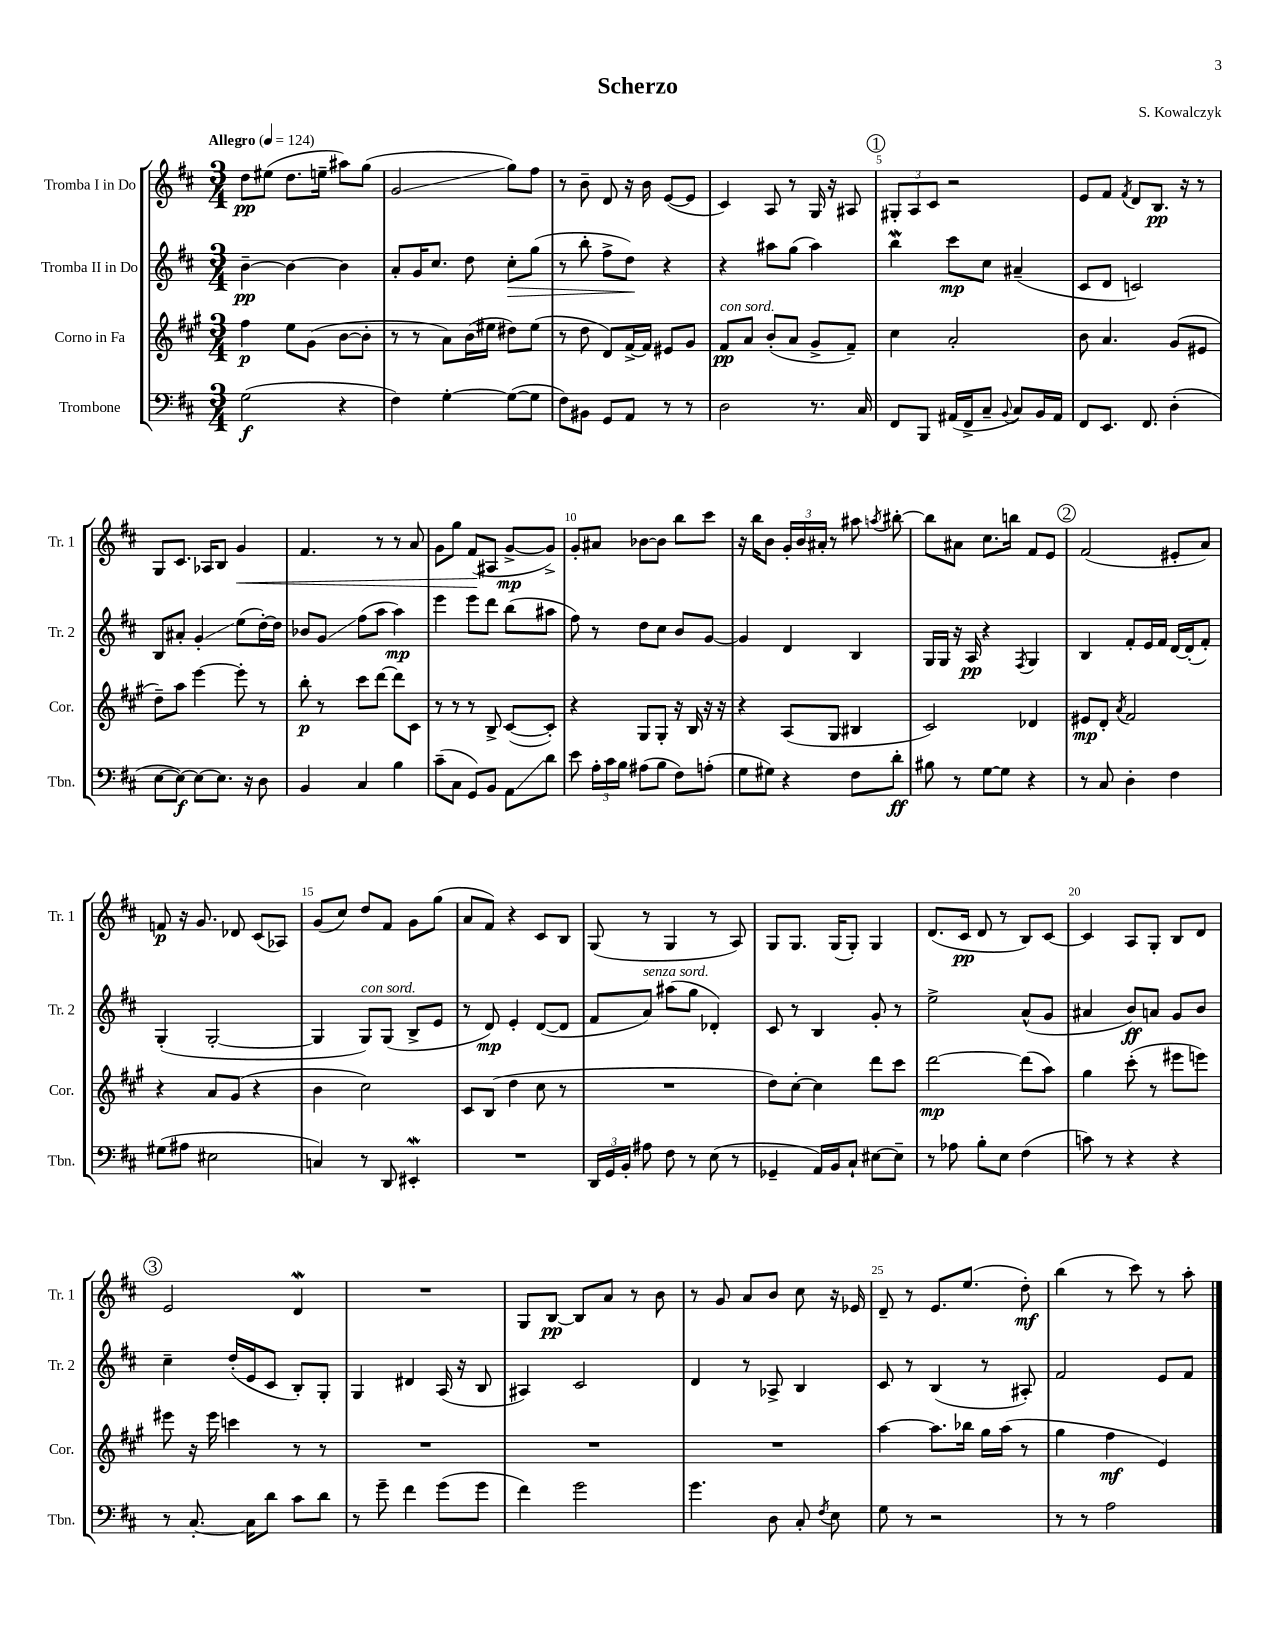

**kern	**kern	**kern	**kern
*staff4	*staff3	*staff2	*staff1
*clefF4	*clefG2	*clefG2	*clefG2
*k[f#c#]	*k[f#c#g#]	*k[f#c#]	*k[f#c#]
*M3/4	*M3/4	*M3/4	*M3/4
*MM124	*MM124	*MM124	*MM124
(2G	4ff#	[4b~	8dd
.	.	.	(8ee#
.	8ee	4b_	8.dd
.	(8g#	.	.
.	.	.	16ee~
4r	[8b	4b]	8aa#)
.	8b']	.	(8gg
=	=	=	=
4F#)	8r	8a'	2g
.	8r	16g	.
.	.	8.cc#	.
[4G'	8a)	.	.
.	(16b	8dd	.
.	16ee#	.	.
(8G_	8dd#)	8cc#'	8gg)
8G]	(8ee#	(8gg	8ff#
=	=	=	=
8F#)	8r	8r	8r
8BB#	8dd	8bb'	8b~
8GG	8d)	8ff#^	8d
8AA	[16f#^	8dd)	16r
.	16f#]	.	16b
8r	8e#	4r	([8e
8r	8g#	.	8e]
=	=	=	=
2D	8f#	4r	4c#)
.	8a	.	.
.	(8b'	8aa#	8A
.	8a	(8gg	8r
8.r	8g#^	4aa#)	16G
.	.	.	16r
.	8f#~)	.	8A#
16C#	.	.	.
=	=	=	=
8FF#	4cc#	4bb	12G#'
.	.	.	12A
8BBB	.	.	.
.	.	.	12c#
(16AA#	2a'	8ccc#	2r
16FF#^	.	.	.
8C#~	.	8cc#	.
8qqBB	.	.	.
8C#)	.	(4a#~	.
16BB	.	.	.
16AA#	.	.	.
=	=	=	=
8FF#	8b	8c#	8e
8.EE	4.a	8d	8f#
.	.	.	8qf#
.	.	2c)	8d
8.FF#	.	.	.
.	.	.	8.B
(4D'	(8g#	.	.
.	.	.	16r
.	8e#	.	8r
=	=	=	=
[8E	8dd~)	8B	8G
8E_)	8aa	8a#'	8.c#
8E_	[4eee	4g'	.
.	.	.	16A-
8.E]	.	.	8B
.	8eee']	(8ee	4g
16r	.	.	.
8D	8r	[16dd')	.
.	.	16dd]	.
=	=	=	=
4BB	8bb'	8b-	4.f#
.	8r	8g	.
4C#	8ccc#	(8ff#	.
.	[8ddd	8aa	8r
4B	8ddd]	4aa)	8r
.	8c#	.	8a
=	=	=	=
(8c#~	8r	4eee	8g
8C#	8r	.	8gg
8GG)	8r	8eee	(8f#
8BB	8B^	8ddd	8A#
8AA	([8c#	(8bb	[8g^
8d	8c#'])	8aa#	8g^])
=	=	=	=
8e	4r	8ff#)	8g'
24A'	.	8r	8a#
24c#	.	.	.
24B	.	.	.
(8A#	8G#	8dd	[8b-
8B	8G#'	8cc#	8b-]
8F#)	16r	8b	8bb
.	16B	.	.
(8A'	16r	[8g	8ccc#
.	16r	.	.
=	=	=	=
8G	4r	4g]	16r
.	.	.	16bb
8G#)	.	.	8b
4r	(8A	4d	24g'
.	.	.	24b
.	.	.	24a#'
.	8G#	.	8r
8F#	4B#	4B	8aa#
.	.	.	8qaa
8d'	.	.	[8bb#'
=	=	=	=
8B#	2c#)	16G	8bb#]
.	.	16G	.
8r	.	16r	8a#
.	.	16A	.
[8G	.	4r	8.cc#
8G]	.	.	.
.	.	.	16bb
.	.	8qF#	.
4r	4d-	4G	8f#
.	.	.	8e
=	=	=	=
8r	8e#	4B	(2f#
8C#	8d'	.	.
.	8qa	.	.
4D'	2f#	8f#'	.
.	.	16e	.
.	.	16f#	.
4F#	.	[16d	8e#'
.	.	(16d']	.
.	.	8f#')	8a)
=	=	=	=
(8G#	4r	(4G'	8f
8A#	.	.	16r
.	.	.	8.g
2E#	8a	[2G'	.
.	(8g#	.	8d-
.	4r	.	(8c#
.	.	.	8A-)
=	=	=	=
4C)	4b	4G]	(8g
.	.	.	8cc#)
8r	2cc#)	8G)	8dd
8DD	.	(8G	8f#
4EE#'	.	8B^	8g
.	.	8e	(8gg
=	=	=	=
2.r	8c#	8r	8a
.	(8B	8d)	8f#)
.	4dd	4e'	4r
.	8cc#	([8d	8c#
.	8r	8d]	8B
=	=	=	=
24DD	2.r	8f#	(8G
24GG	.	.	.
24BB'	.	.	.
8A#	.	8a)	8r
8F#	.	(8aa#	4G
8r	.	8gg	.
(8E	.	4d-')	8r
8r	.	.	8A)
=	=	=	=
4GG-~	8dd)	8c#	8G
.	[8cc#'	8r	8.G
16AA)	4cc#]	4B	.
16BB	.	.	(16G
8C#`	.	.	8G')
[8E#	8ddd	8g'	4G
8E#~]	8ccc#	8r	.
=	=	=	=
8r	[2ddd	2ee^	(8.d
8A-	.	.	.
.	.	.	16c#
8B'	.	.	8d
8E	.	.	8r
(4F#	(8ddd]	(8a^^	8B)
.	8aa)	8g	[8c#
=	=	=	=
8c)	4gg#	4a#	4c#]
8r	.	.	.
4r	(8ccc#'	8b)	8A
.	8r	8a	8G'
4r	8eee#	8g	8B
.	8eee)	8b	8d
=	=	=	=
8r	8eee#	4cc#~	2e
[8.C#'	16r	.	.
.	16eee#	.	.
.	4ccc	(16dd'	.
16C#]	.	16e	.
8d	.	8c#	.
8c#	8r	8B')	4d
8d	8r	8G'	.
=	=	=	=
8r	2.r	4G	2.r
8g~	.	.	.
4f#	.	4d#	.
(8g	.	(16A	.
.	.	16r	.
8g	.	8B	.
=	=	=	=
4f#)	2.r	4A#)	8G
.	.	.	[8B
2g	.	2c#	8B]
.	.	.	8a
.	.	.	8r
.	.	.	8b
=	=	=	=
4.g	2.r	4d	8r
.	.	.	8g
.	.	8r	8a
8D	.	8A-^	8b
8C#'	.	4B	8cc#
8qF#	.	.	.
8E	.	.	16r
.	.	.	16e-
=	=	=	=
8G	[4aa	8c#	8d~
8r	.	8r	8r
2r	8.aa]	(4B	8.e
.	16bb-	.	(8.ee
.	16gg#	8r	.
.	(16aa	.	.
.	8r	8A#')	8dd')
=	=	=	=
8r	4gg#	2f#	(4bb
8r	.	.	.
2A	4ff#	.	8r
.	.	.	8ccc#)
.	4e)	8e	8r
.	.	8f#	8aa'
==	==	==	==
*-	*-	*-	*-
